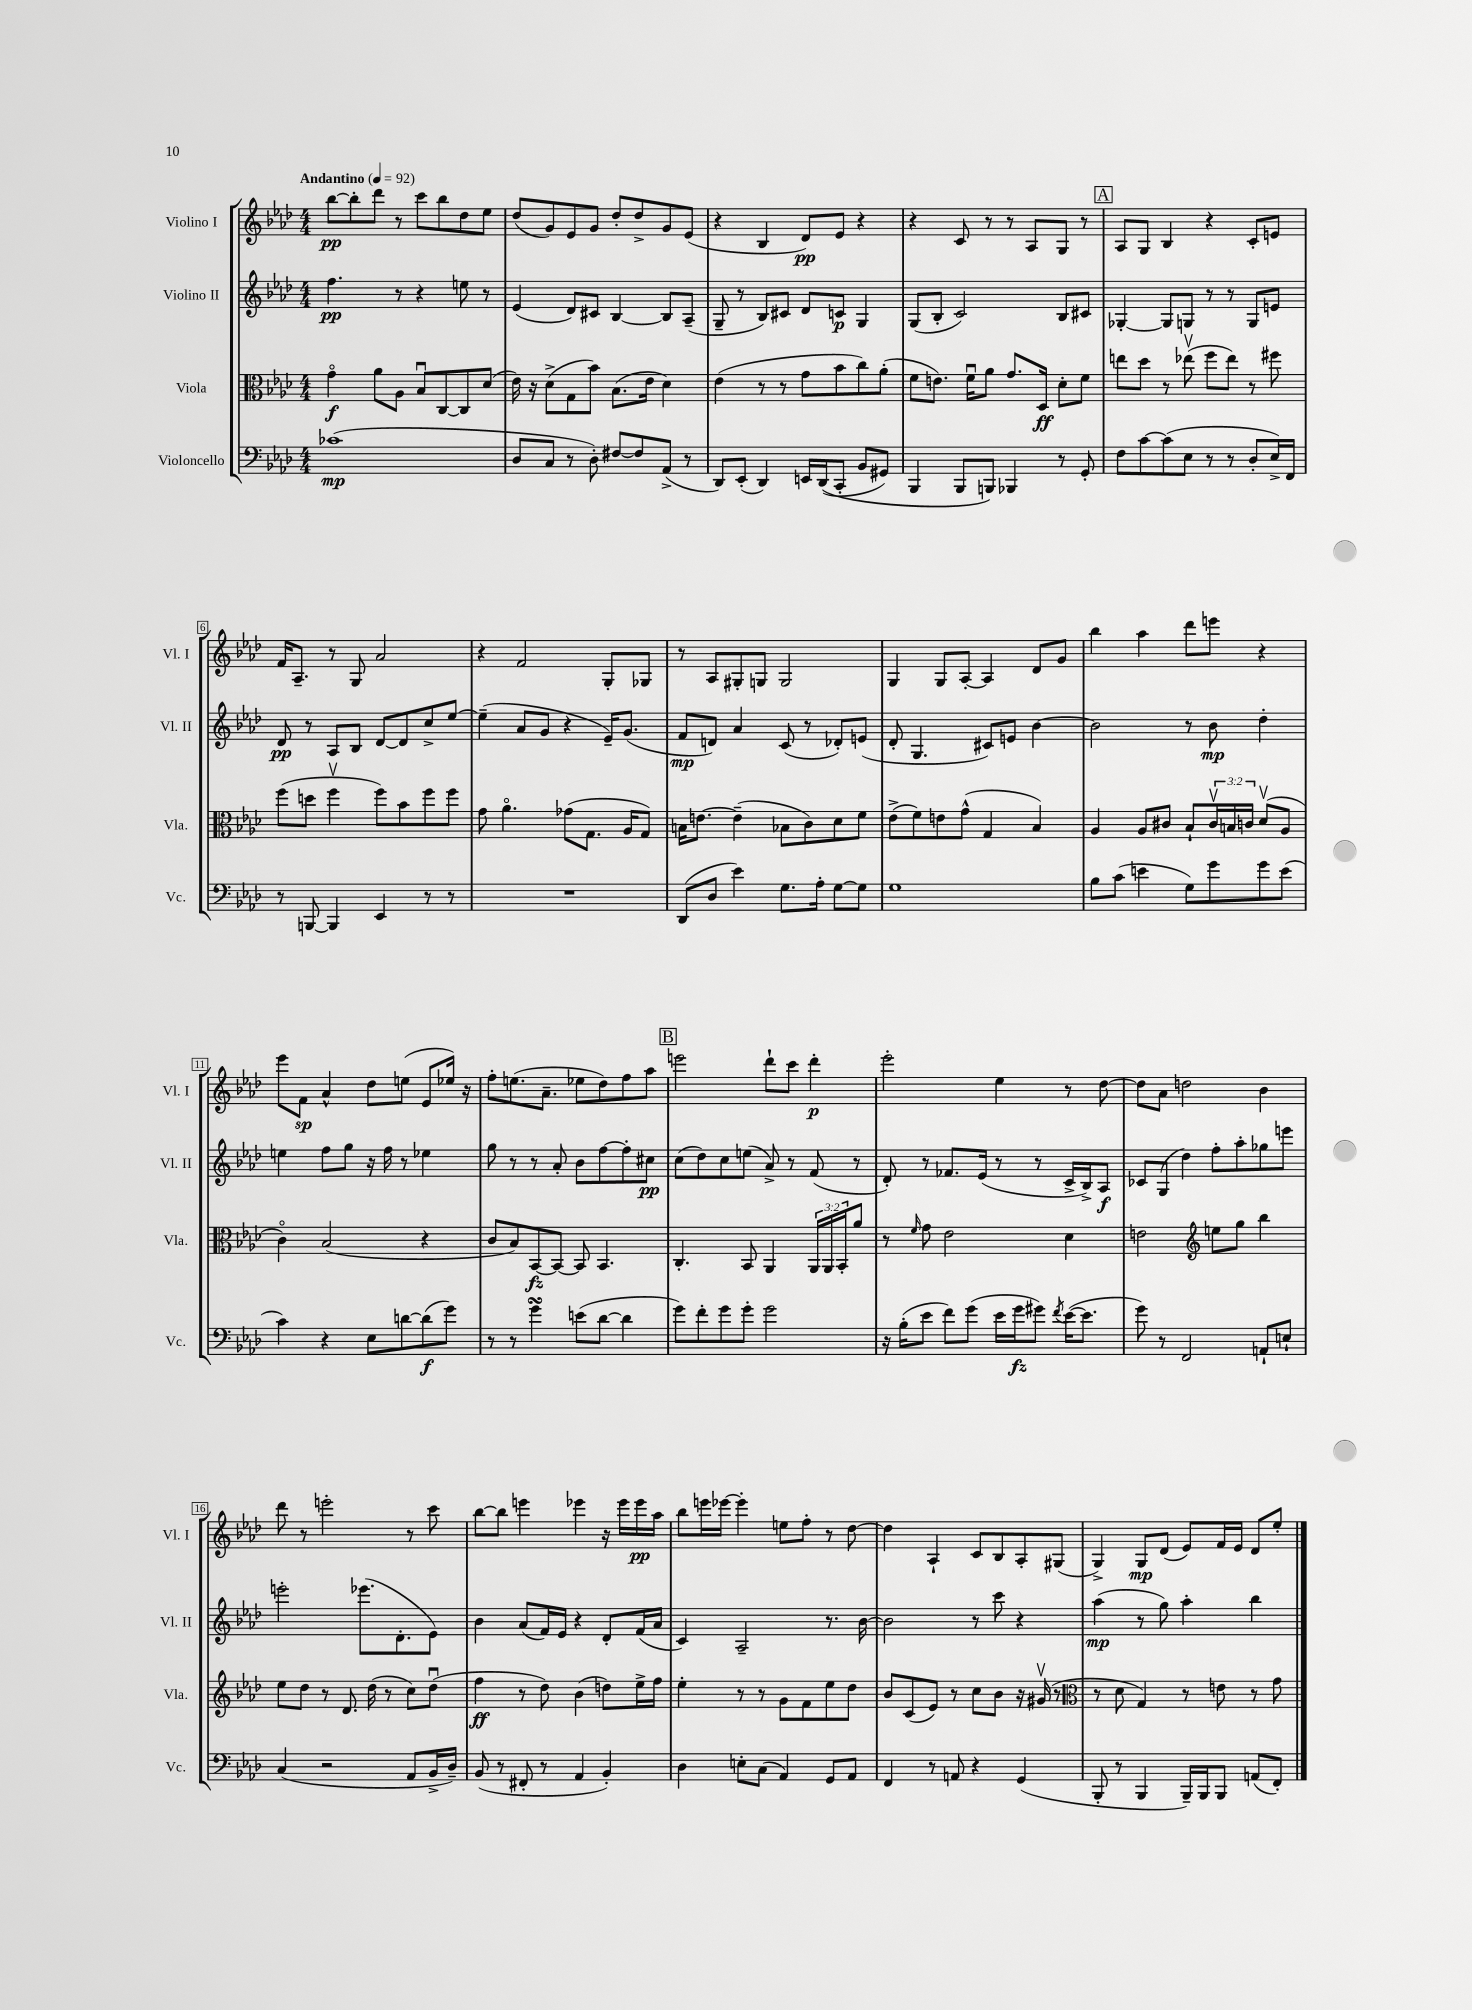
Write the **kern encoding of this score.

**kern	**dynam	**kern	**dynam	**kern	**dynam	**kern	**dynam
*part4	*part4	*part3	*part3	*part2	*part2	*part1	*part1
*staff4	*staff4	*staff3	*staff3	*staff2	*staff2	*staff1	*staff1
*I"Violoncello	*	*I"Viola	*	*I"Violino II	*	*I"Violino I	*
*I'Vc.	*	*I'Vla.	*	*I'Vl. II	*	*I'Vl. I	*
*clefF4	*	*clefC3	*	*clefG2	*	*clefG2	*
*k[b-e-a-d-]	*	*k[b-e-a-d-]	*	*k[b-e-a-d-]	*	*k[b-e-a-d-]	*
*M4/4	*	*M4/4	*	*M4/4	*	*M4/4	*
*MM92	*	*MM92	*	*MM92	*	*MM92	*
=1	=1	=1	=1	=1	=1	=1	=1
!	!	!	!	!	!	!LO:TX:a:B:t=Andantino	!
(1c-X	mp	4g\	f	4.ff\	pp	[8bb-\L	pp
.	.	.	.	.	.	8bb-'\]	.
.	.	8a-\L	.	.	.	8ddd-\J	.
.	.	8A-\J	.	8r	.	8r	.
.	.	8B-u/L	.	4r	.	8ccc\L	.
.	.	[8C/	.	.	.	8bb-\	.
.	.	8C/]	.	8een\	.	8dd-\	.
.	.	(8d-/J	.	8r	.	8ee-\J	.
=2	=2	=2	=2	=2	=2	=2	=2
8D-/L	.	16e-\)	.	(4e-/	.	(8dd-/L	.
.	.	16r	.	.	.	.	.
8C/J	.	(8d-^\L	.	.	.	8g/)	.
8r	.	8G\	.	8d-/L)	.	8e-/	.
8D-'\)	.	8b-\J)	.	8c#X/J	.	8g/J	.
[8F#X/L	.	(8.B-\L	.	[4B-/	.	8dd-'/L	.
8F#/]	.	.	.	.	.	8dd-^/	.
.	.	16e-\Jk	.	.	.	.	.
(8AA-^/J	.	4d-\)	.	8B-/L]	.	8g/	.
8r	.	.	.	(8A-~/J	.	(8e-/J	.
=3	=3	=3	=3	=3	=3	=3	=3
8DD-/L)	.	(4e-\	.	8G~/	.	4r	.
(8EE-'/J	.	.	.	8r	.	.	.
4DD-/)	.	8r	.	8B-/L)	.	4B-/	.
.	.	8r	.	8c#X/J	.	.	.
16EEn/LL	.	8g\L	.	8d-/L	.	8d-/L)	pp
((16DD-/J	.	.	.	.	.	.	.
8CC'/J	.	8b-\	.	8cn/J	p	8e-/J	.
8BB-/L	.	8cc\)	.	4G/	.	4r	.
8GG#X/J)	.	(8a-'\J	.	.	.	.	.
=4	=4	=4	=4	=4	=4	=4	=4
4BBB-/	.	8f\L	.	(8G/L	.	4r	.
.	.	8.en\J)	.	8B-'/J	.	.	.
8BBB-/L	.	.	.	2c/)	.	8c/	.
.	.	16fu\KL	.	.	.	.	.
8BBBn/J)	.	8a-\J	.	.	.	8r	.
4BBB-X/	.	8.g/L	.	.	.	8r	.
.	.	.	.	.	.	8A-/L	.
.	.	16D-/Jk	ff	.	.	.	.
8r	.	8d-'\L	.	8B-/L	.	8G/J	.
8GG'/	.	8f\J	.	8c#X/J	.	8r	.
!!LO:REH:place=s1:t=A
=5	=5	=5	=5	=5	=5	=5	=5
8F\L	.	8een\L	.	[4G-X'/	.	8A-/L	.
[8c\	.	8dd-\J	.	.	.	8G/J	.
(8c\]	.	8r	.	8G-/L]	.	4B-/	.
8E-\J	.	(8ee-Xv\	.	8Gn/J	.	.	.
8r	.	8ff\L	.	8r	.	4r	.
8r	.	8ee-\J)	.	8r	.	.	.
8D-'/L	.	8r	.	8G/L	.	8c'/L	.
16E-^/L)	.	8ff#X\	.	8en/J	.	8en/J	.
16FF/JJ	.	.	.	.	.	.	.
!!LO:LB:g=z
=6	=6	=6	=6	=6	=6	=6	=6
8r	.	(8ff\L	.	8d-/	pp	16f/KL	.
.	.	.	.	.	.	8.A-~/J	.
[8BBBn/	.	8ddn\J	.	8r	.	.	.
4BBB/]	.	4ffv\	.	8A-/L	.	8r	.
.	.	.	.	8B-/J	.	8G/	.
4EE-/	.	8ff\L)	.	[8d-/L	.	2a-/	.
.	.	8b-\	.	8d-/]	.	.	.
8r	.	8ff\	.	8cc^/	.	.	.
8r	.	8ff\J	.	[8ee-/J	.	.	.
=7	=7	=7	=7	=7	=7	=7	=7
1r	.	8g\	.	(4ee-~\]	.	4r	.
.	.	4.a-\	.	.	.	.	.
.	.	.	.	8a-/L	.	2f/	.
.	.	.	.	8g/J	.	.	.
.	.	(8g-X\L	.	4r	.	.	.
.	.	8.G\J	.	.	.	.	.
.	.	.	.	16e-~/KL)	.	8G'/L	.
.	.	16A-/KL	.	(8.g/J	.	.	.
.	.	8G/J)	.	.	.	8G-X/J	.
=8	=8	=8	=8	=8	=8	=8	=8
(8DD-/L	.	16Bn\KL	.	8f/L	mp	8r	.
.	.	[8.en\J	.	.	.	.	.
8D-/J	.	.	.	8dn/J)	.	8A-/L	.
4e-\)	.	(4e~\]	.	4a-/	.	8G#X'/	.
.	.	.	.	.	.	8Gn/J	.
8.G\L	.	8B-X\L	.	(8c/	.	2G/	.
.	.	8c\)	.	8r	.	.	.
16A-'\Jk	.	.	.	.	.	.	.
[8G\L	.	8d-\	.	8d-X'/L)	.	.	.
8G\J]	.	8f\J	.	(8en/J	.	.	.
=9	=9	=9	=9	=9	=9	=9	=9
1G	.	(8e-^\L	.	8d-'/	.	4G/	.
.	.	8f\)	.	4.G/	.	.	.
.	.	8en\	.	.	.	8G/L	.
.	.	(8g^^\J	.	.	.	[8A-'/J	.
.	.	4G/	.	8c#X/L)	.	4A-/]	.
.	.	.	.	8en/J	.	.	.
.	.	4B-/)	.	[4b-\	.	8d-/L	.
.	.	.	.	.	.	8g/J	.
=10	=10	=10	=10	=10	=10	=10	=10
8B-\L	.	4A-/	.	2b-\]	.	4bb-\	.
(8c\J	.	.	.	.	.	.	.
4en\	.	8A-/L	.	.	.	4aa-\	.
.	.	8c#X/J	.	.	.	.	.
8G\L)	.	8B-`/L	.	8r	.	8ddd-\L	.
8g\	.	24c#v/L	.	8b-\	mp	8eeen\J	.
.	.	24Bn/	.	.	.	.	.
.	.	24cn/JJ	.	.	.	.	.
8g\	.	(8d-v/L	.	4dd-'\	.	4r	.
(8e\J	.	8A-/J	.	.	.	.	.
!!LO:LB:g=z
=11	=11	=11	=11	=11	=11	=11	=11
4c\)	.	4c\)	.	4een\	.	8eee-\L	.
.	.	.	.	.	.	8f\J	sp
4r	.	(2B-/	.	8ff\L	.	4a-^^/	.
.	.	.	.	8gg\J	.	.	.
8E-\L	.	.	.	16r	.	8dd-\L	.
.	.	.	.	16ff\	.	.	.
[8dn\	.	.	.	8r	.	(8een\J	.
(8d\]	f	4r	.	4ee-X\	.	8e-/L	.
8g\J)	.	.	.	.	.	16ee-X/Jk)	.
.	.	.	.	.	.	16r	.
=12	=12	=12	=12	=12	=12	=12	=12
8r	.	8c/L	.	8gg\	.	8ff'\L	.
8r	.	8B-/)	.	8r	.	(8.een\	.
4gsSsS\	.	[8BB-/	fz	8r	.	.	.
.	.	.	.	.	.	8.a-~\J	.
.	.	8BB-/J_	.	8a-'/	.	.	.
(8en\L	.	8BB-/]	.	8b-\L	.	8ee-X\L	.
[8d-\J	.	4.BB-/	.	[8ff\	.	8dd-\)	.
4d-\]	.	.	.	8ff'\]	.	8ff\	.
.	.	.	.	8cc#X\J	pp	8aa-\J	.
!!LO:REH:place=s1:t=B
=13	=13	=13	=13	=13	=13	=13	=13
8g\L)	.	4.C'/	.	(8cc\L	.	2eeen\	.
8f'\	.	.	.	8dd-\)	.	.	.
8g\	.	.	.	8cc\	.	.	.
8g'\J	.	8BB-/	.	(8een\J	.	.	.
2g\	.	4AA-/	.	8a-^/)	.	8ddd-`\L	.
.	.	.	.	8r	.	8ccc\J	.
.	.	24AA-/LL	.	(8f/	.	4ddd-'\	p
.	.	24AA-/	.	.	.	.	.
.	.	24BB-'/J	.	.	.	.	.
.	.	8a-/J	.	8r	.	.	.
=14	=14	=14	=14	=14	=14	=14	=14
16r	.	8r	.	8d-'/)	.	2eee-'\	.
(16B-'\KL	.	.	.	.	.	.	.
.	.	16qqf/	.	.	.	.	.
8e-\J	.	8g\	.	8r	.	.	.
8f\L)	.	2e-\	.	8.f-X/L	.	.	.
(8g\J	.	.	.	.	.	.	.
.	.	.	.	(16e-/Jk	.	.	.
16e-\LL	.	.	.	8r	.	4ee-\	.
16g\J	fz	.	.	.	.	.	.
8g#X\J)	.	.	.	8r	.	.	.
8qf/	.	.	.	.	.	.	.
([16e-\KL	.	4d-\	.	16c^/LL	.	8r	.
8.e-\J]	.	.	.	16B-^/J)	.	.	.
.	.	.	.	8A-/J	f	[8dd-\	.
=15	=15	=15	=15	=15	=15	=15	=15
8g\)	.	2en\	.	8c-X/L	.	8dd-\L]	.
8r	.	.	.	(8G/J	.	8a-\J	.
2FF/	.	.	.	4dd-\)	.	2ddn\	.
*	*	*clefG2	*	*	*	*	*
.	.	8een\L	.	8ff'\L	.	.	.
.	.	8gg\J	.	8aa-'\	.	.	.
8AAn`/L	.	4bb-\	.	8gg-X\	.	4b-\	.
8En`/J	.	.	.	8eeen\J	.	.	.
!!LO:LB:g=z
=16	=16	=16	=16	=16	=16	=16	=16
(4C/	.	8ee-\L	.	2eeen'\	.	8ddd-\	.
.	.	8dd-\J	.	.	.	8r	.
2r	.	8r	.	.	.	2eeen'\	.
.	.	8.d-/	.	.	.	.	.
.	.	.	.	(8.eee-X\L	.	.	.
.	.	(16dd-\	.	.	.	.	.
.	.	8r	.	.	.	.	.
.	.	.	.	8.d-'\	.	.	.
8AA-/L	.	8cc\L)	.	.	.	8r	.
16BB-^/L	.	(8dd-u\J	.	8e-\J)	.	8ccc\	.
16D-~/JJ)	.	.	.	.	.	.	.
=17	=17	=17	=17	=17	=17	=17	=17
(8BB-/	.	4ff\	ff	4b-\	.	[8bb-\L	.
8r	.	.	.	.	.	8bb-\J]	.
8FF#X'/	.	8r	.	(8a-/L	.	4eeen\	.
8r	.	8dd-\)	.	16f/L)	.	.	.
.	.	.	.	16e-/JJ	.	.	.
4AA-/	.	(4b-\	.	4r	.	4eee-X\	.
4BB-'/)	.	8ddn\L)	.	8d-'/L	.	16r	.
.	.	.	.	.	.	16eee-\LL	.
.	.	16ee-^\L	.	(16f/L	.	16eee-\	pp
.	.	16ff\JJ	.	16a-/JJ	.	16aa-\JJ	.
=18	=18	=18	=18	=18	=18	=18	=18
4D-\	.	4ee-'\	.	4c/)	.	8bb-\L	.
.	.	.	.	.	.	16eeen\L	.
.	.	.	.	.	.	[16eee-X\JJ	.
8En'\L	.	8r	.	2A-~/	.	4eee-'\]	.
(8C\J	.	8r	.	.	.	.	.
4AA-/)	.	8g\L	.	.	.	8een\L	.
.	.	8f\	.	.	.	8ff'\J	.
8GG/L	.	8ee-\	.	8.r	.	8r	.
8AA-/J	.	8dd-\J	.	.	.	[8dd-\	.
.	.	.	.	[16b-\	.	.	.
=19	=19	=19	=19	=19	=19	=19	=19
4FF/	.	8b-/L	.	2b-\]	.	4dd-\]	.
.	.	(8c/	.	.	.	.	.
8r	.	8e-/J)	.	.	.	4A-`/	.
8AAn/	.	8r	.	.	.	.	.
4r	.	8cc\L	.	8r	.	8c/L	.
.	.	8b-\J	.	8ccc\	.	8B-/	.
(4GG/	.	16r	.	4r	.	8A-'/	.
.	.	(16g#Xv/	.	.	.	.	.
.	.	8r	.	.	.	(8G#X/J	.
=20	=20	=20	=20	=20	=20	=20	=20
*	*	*clefC3	*	*	*	*	*
8BBB-'/	.	8r	.	(4aa-\	mp	4G^/)	.
8r	.	8d-\	.	.	.	.	.
4BBB-/	.	4G/)	.	8r	.	8G/L	mp
.	.	.	.	8gg\)	.	(8d-/J	.
16BBB-~/LL)	.	8r	.	4aa-'\	.	8e-/L)	.
16BBB-/J	.	.	.	.	.	.	.
8BBB-/J	.	8en\	.	.	.	16f/L	.
.	.	.	.	.	.	16e-/JJ	.
(8AAn/L	.	8r	.	4bb-\	.	8d-/L	.
8FF'/J)	.	8g\	.	.	.	8ee-'/J	.
==	==	==	==	==	==	==	==
*-	*-	*-	*-	*-	*-	*-	*-
